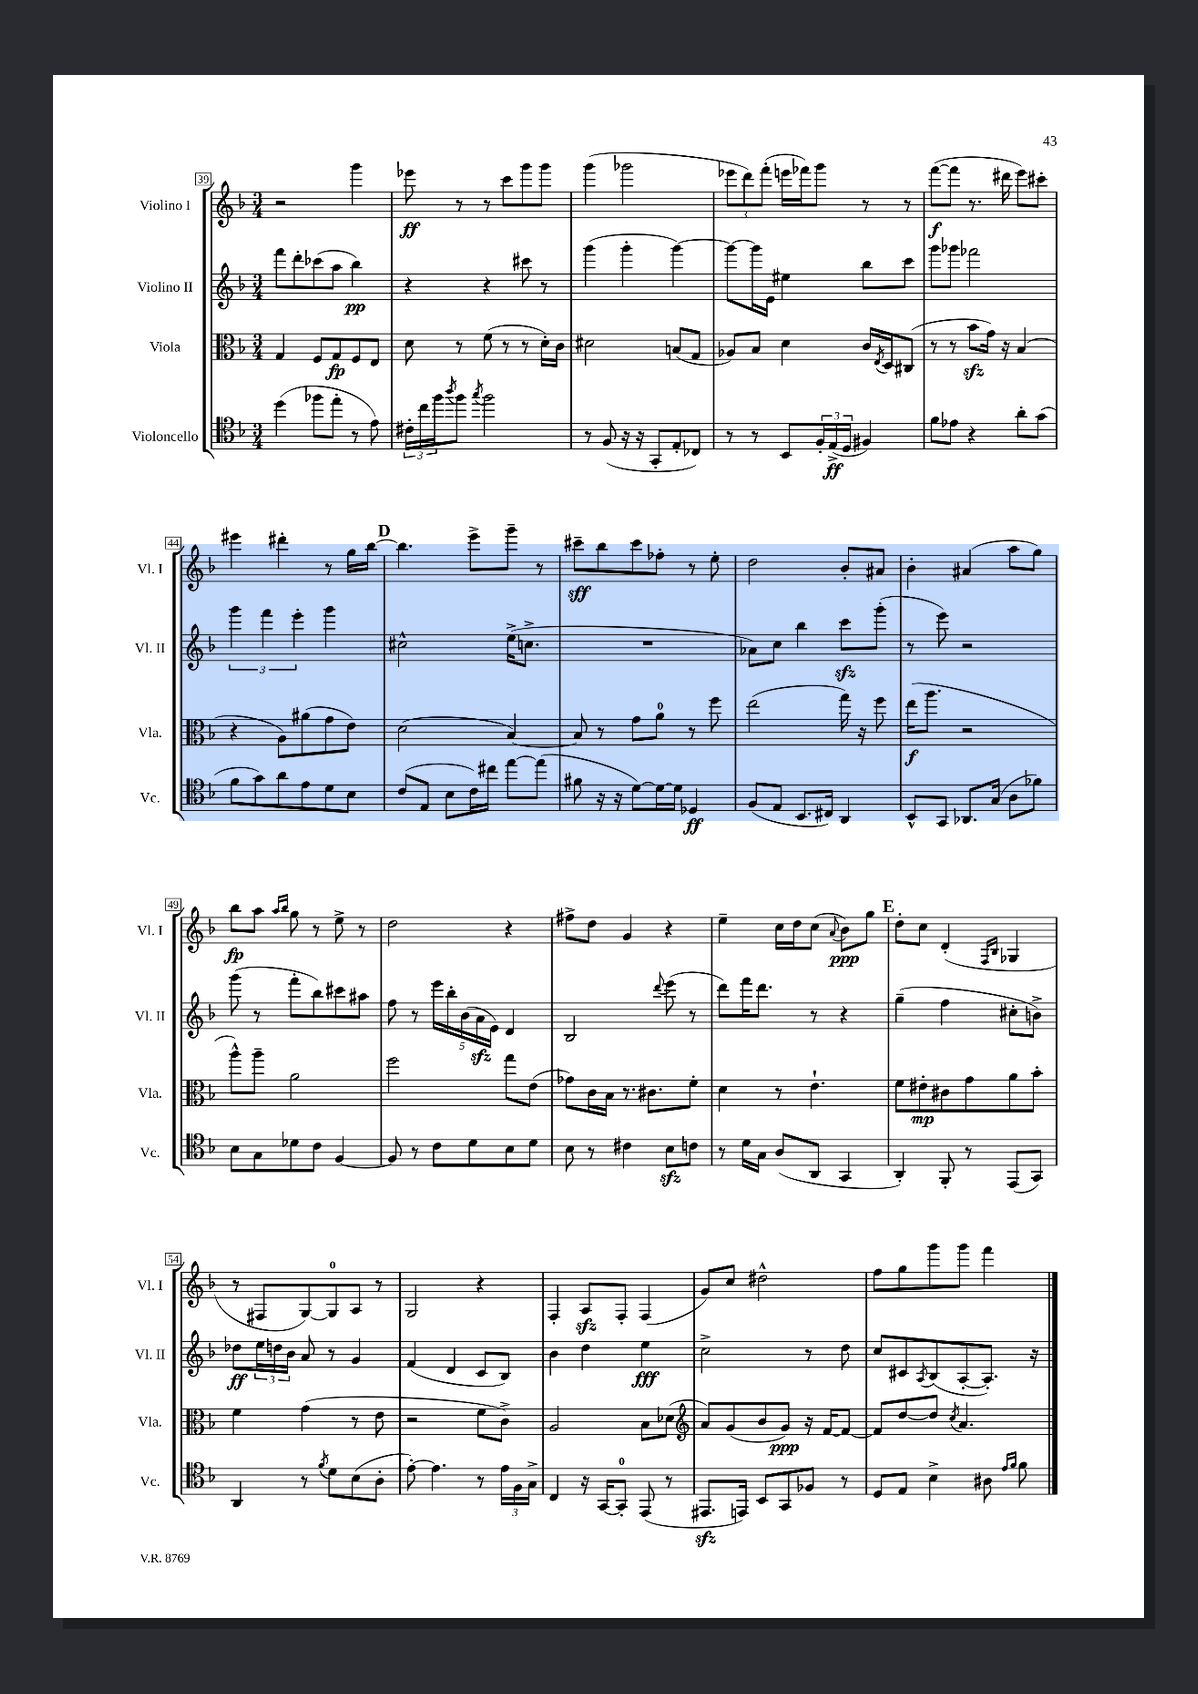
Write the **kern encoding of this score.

**kern	**kern	**kern	**kern
*staff4	*staff3	*staff2	*staff1
*clefC4	*clefC3	*clefG2	*clefG2
*k[b-]	*k[b-]	*k[b-]	*k[b-]
*M3/4	*M3/4	*M3/4	*M3/4
(4dd\	4G/	8fff\L	2r
.	.	8ddd'\	.
8ff-\L	8F/L	(8ccc-\	.
8ee'\J	8G/	8aa\J	.
8r	8F/	4bb-\)	4ggg\
8e\)	8E/J	.	.
=	=	=	=
24c#'\LL	8d\	4r	8eee-\
24cc\	.	.	.
24ff\J	.	.	.
8qaa/	.	.	.
8ff\J	8r	.	8r
8qgg/	.	.	.
2ff\	(8f\	4r	8r
.	8r	.	8ccc\L
.	8r	8ccc#\	8ggg\
.	16d'\LL)	8r	8ggg\J
.	16c\JJ	.	.
=	=	=	=
8r	2d#\	(4ggg\	(4ggg\
(8F/	.	.	.
16r	.	4ggg'\	2ggg-\
16r	.	.	.
8GG'/L	.	.	.
8E'/	(8B/L	[4ggg\)	.
8C-/J)	8G/J	.	.
=	=	=	=
8r	8A-/L)	8ggg\_L	12eee-\L
.	.	.	12ddd\)
8r	8B-/J	16ggg\]L	.
.	.	.	(12fff'\J
.	.	16e\JJ	.
8BB-/L	4d\	4ee#\	16eee\LL
.	.	.	16fff-\J)
24F'/L	.	.	8ggg\J
(24E^/	.	.	.
24D/JJ	.	.	.
4F#/)	16c/LL	8bb-\L	8r
.	8qE/	.	.
.	16D/J	.	.
.	(8C#/J	8ccc\J	8r
=	=	=	=
8f\L	8r	8ggg\L	([8fff\L
8e-\J	8r	8ggg-\J	8fff\]J
4r	8b-\L	2fff-\	8.r
.	16g\Jk)	.	.
.	16r	.	16ddd#\
8a'\L	(4B-/	.	8eee\L)
(8g\J	.	.	8ccc#'\J
=	=	=	=
8f\L	4r	6ggg\	4eee#\
8g\)	.	.	.
.	.	6fff\	.
8a\	8A\L)	.	4ddd#'\
.	.	6eee'\	.
8e\	(8a#\	.	.
8d\	8g\	4ggg\	8r
8B-\J	8e\J)	.	16gg\LL
.	.	.	[16bb-\JJ
=	=	=	=
(8c/L	(2d\	2cc#^^\	4.bb-\]
8E/J	.	.	.
8B-\L	.	.	.
16c\L)	.	.	8eee^\L
16cc#\JJ	.	.	.
[8ee\L	[4B-/)	(16ee^\LK	8ggg~\J
.	.	8.cc^\J	.
(8ee\]J	.	.	8r
=	=	=	=
8f#\	8B-/]	2.r	8ccc#~\L
16r	8r	.	8bb-\
16r	.	.	.
[8d\L)	8g\L	.	8ccc#\
16d\_L	8a\J	.	8ff-'\J
16d\]JJ	.	.	.
4D-/	8r	.	8r
.	8ff\	.	8ee'\
=	=	=	=
(8F/L	(2ee\	8a-\L)	2dd\
8E/J	.	8cc\J	.
8.BB-/L	.	4bb-\	.
16C#/Jk)	.	.	.
4AA/	16gg\)	8ccc\L	8b-'/L
.	16r	.	.
.	8ff\	(8ggg'\J	8a#/J
=	=	=	=
8BB-^^/L	(16ee\LK	8r	4b-'\
.	8.aa\J	.	.
8GG/J	.	8eee\)	.
8.AA-/L	2r	2r	(4a#/
(16G/Jk	.	.	.
8A\L	.	.	8aa\L
8f-\J)	.	.	8gg\J)
=	=	=	=
8B-\L	8aa^^\L)	(8ggg\	8bb-\L
8G\	8aa~\J	8r	8aa\J
.	.	.	16qqaa/LL
.	.	.	16qqbb-/JJ
8d-\	2a\	8fff'\L	8gg\
8c\J	.	8bb-\)	8r
[4F/	.	8ccc#\	8ee^\
.	.	8aa#\J	8r
=	=	=	=
8F/]	2ff\	8ff\	2dd\
8r	.	8r	.
8c\L	.	20eee\LL	.
.	.	20bb-'\	.
.	.	(20b-\	.
8d\	.	.	.
.	.	20a\	.
.	.	20e\JJ)	.
8B-\	8gg\L	4d/	4r
8d\J	(8e\J	.	.
=	=	=	=
8B-\	8g-\L)	2B-/	8ff#^\L
8r	16c\L	.	8dd\J
.	16B-\JJ	.	.
4c#\	8.r	.	4g/
.	8.c#\L	.	.
.	.	8qqddd/	.
8B-\L	.	(8eee\	4r
8c\J	8f'\J	8r	.
=	=	=	=
8r	4d\	8ddd\L)	4ee~\
16d\LL	.	16fff\K	.
16G\JJ	.	8.ddd\J	.
(8A/L	8r	.	16cc\LL
.	.	.	16dd\J
8AA/J	4.e`\	8r	(8cc\J
.	.	.	8qqa/
4GG/	.	4r	8b-\L)
.	.	.	8gg\J
=	=	=	=
4AA'/)	8f\L	(4gg~\	8dd'\L
.	8e#'\	.	8cc\J
8FF'/	8c#\	4ff\	(4d'/
8r	8g\	.	.
.	.	.	16qqF/LL
.	.	.	16qqB-/JJ
(8EE/L	8a\	8cc#'\L	4G-/
8GG/J)	8b-'\J	8b^\J)	.
=	=	=	=
4AA/	4f\	8dd-\L	8r
.	.	24ee\L	8F#/L
.	.	24dd\	.
.	.	24b-\JJ	.
8r	(4g\	8a/	[8G/)
8qf/	.	.	.
8d\L	.	8r	8G/]
(8B-\	8r	4g/	8A/J
8A'\J	8e\	.	8r
=	=	=	=
[8e'\)	2r	(4f/	2G/
4.e\]	.	.	.
.	.	4d/	.
8r	8f\L	8c/L	4r
24e\LL	8c^\J)	8B-/J)	.
24F\	.	.	.
24G^\JJ	.	.	.
=	=	=	=
4C/	2A/	4b-\	4F'/
16r	.	4dd\	8A/L
[16GG/LK	.	.	.
8GG'/]J	.	.	8F'/J
(8EE/	8B-\L	4ee\	(4F/
8r	(8d-\J	.	.
=	=	=	=
*	*clefG2	*	*
8.EE#/L	8a/L)	2cc^\	8g/L)
.	(8g/	.	8cc/J
16EE/Jk)	.	.	.
8BB-/L	8b-/	.	2dd#^^\
8GG/	8g/J)	.	.
8F-/J	16r	8r	.
.	[16f/LK	.	.
8r	8f/_J	8dd\	.
=	=	=	=
8D/L	8f/]L	8cc/L	8ff\L
8E/J	[8dd/	8c#/	8gg\
.	.	8qA/	.
4B-^\	8dd/]J	(8B-/	8ggg\
.	8qcc/	.	.
.	4.a/	[8A'/	8ggg\J
8A#\	.	8.A'/]J)	4fff\
16qqe/LL	.	.	.
16qqf/JJ	.	.	.
8f\	.	.	.
.	.	16r	.
==	==	==	==
*-	*-	*-	*-
